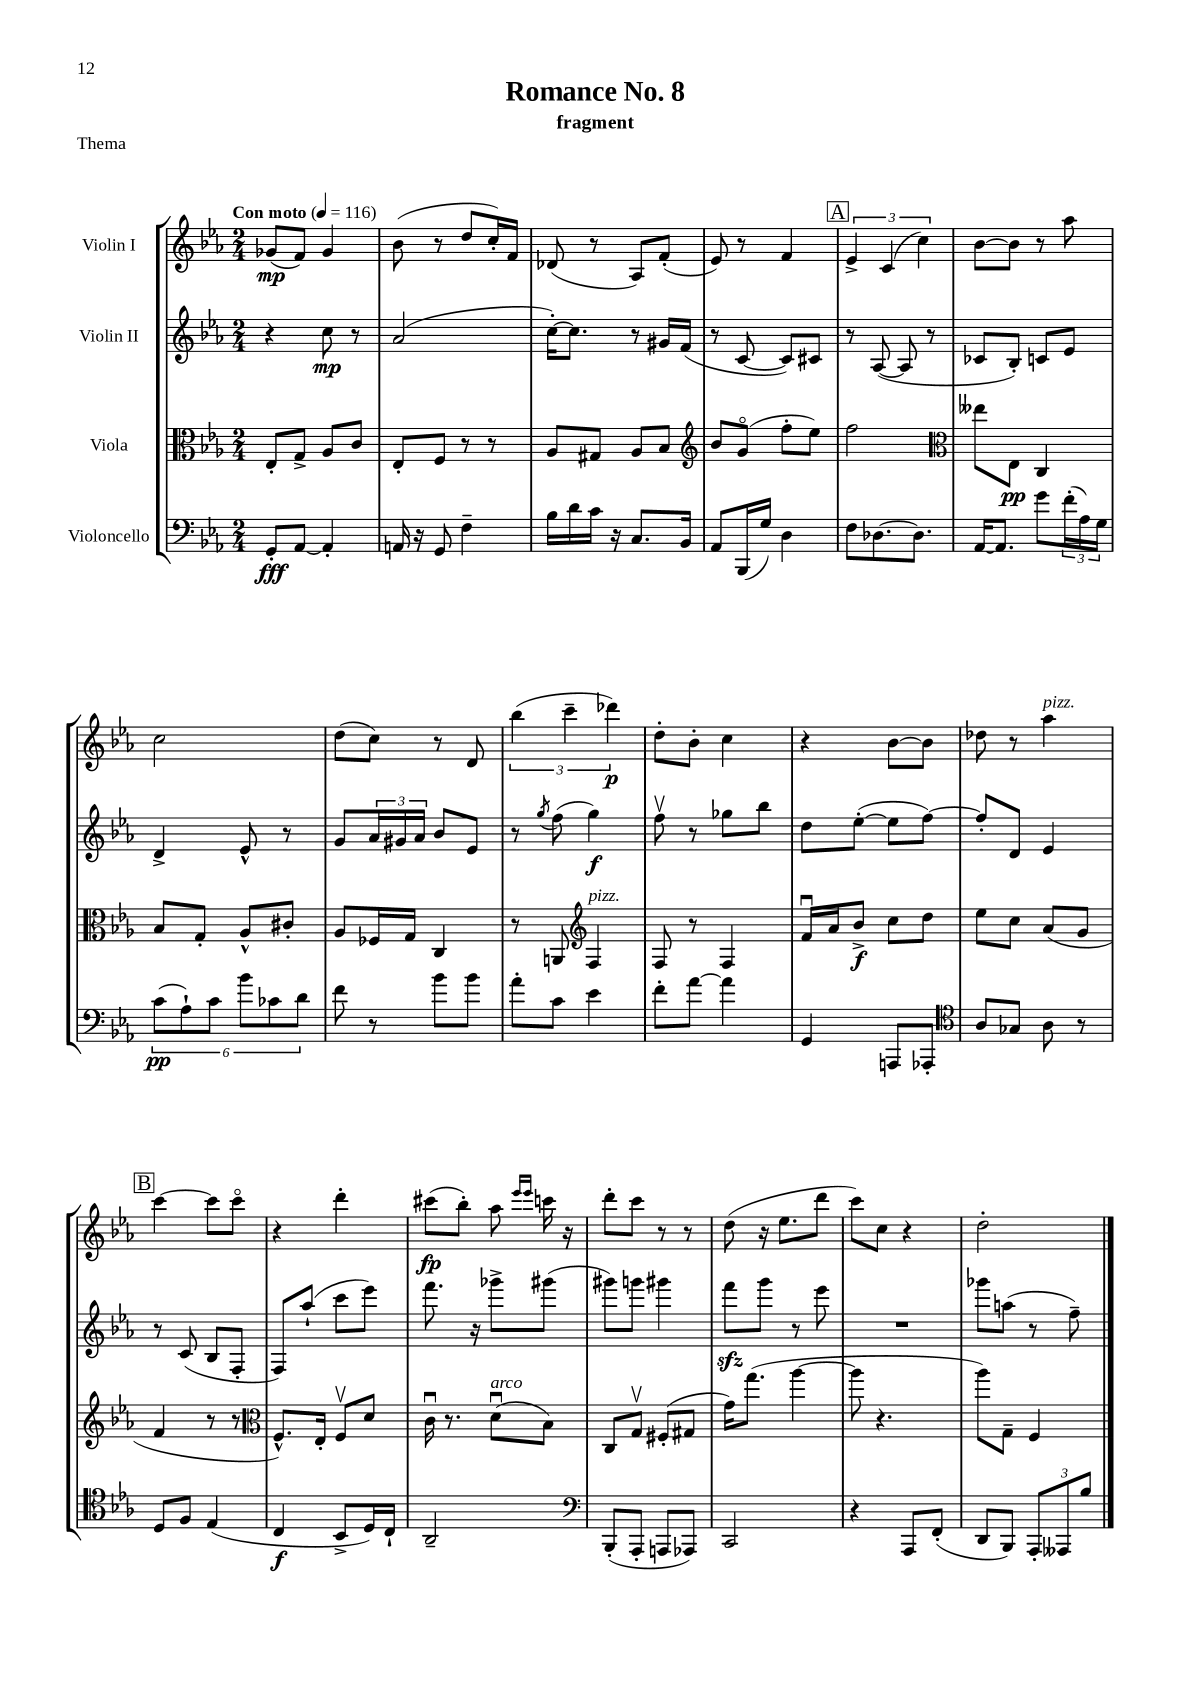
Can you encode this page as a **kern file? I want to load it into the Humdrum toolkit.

**kern	**kern	**kern	**kern
*staff4	*staff3	*staff2	*staff1
*clefF4	*clefC3	*clefG2	*clefG2
*k[b-e-a-]	*k[b-e-a-]	*k[b-e-a-]	*k[b-e-a-]
*M2/4	*M2/4	*M2/4	*M2/4
*MM116	*MM116	*MM116	*MM116
8GG'/L	8E-'/L	4r	(8g-/L
[8AA-/J	8G^/J	.	8f/J)
4AA-'/]	8A-/L	8cc\	4g-/
.	8c/J	8r	.
=	=	=	=
16AA/	8E-'/L	(2a-/	(8b-\
16r	.	.	.
8GG/	8F/J	.	8r
4F~\	8r	.	8dd/L
.	8r	.	16cc'/L)
.	.	.	16f/JJ
=	=	=	=
16B-\LL	8A-/L	[16cc'\LK)	(8d-/
16d\	.	8.cc\]J	.
16c\JJ	8G#/J	.	8r
16r	.	.	.
8.C/L	8A-/L	8r	8A-/L)
.	8B-/J	16g#/LL	(8f'/J
16BB-/Jk	.	(16f/JJ	.
=	=	=	=
*	*clefG2	*	*
8AA-/L	8b-/L	8r	8e-/)
(16BBB-/L	(8go/J	[8c/	8r
16G/JJ)	.	.	.
4D\	8ff'\L	8c/]L)	4f/
.	8ee-\J)	8c#/J	.
=	=	=	=
8F\L	2ff\	8r	6e-^/
[8.D-\	.	([8A-/	.
.	.	.	(6c/
.	.	8A-/]	.
8.D-\]J	.	.	.
.	.	.	6cc\)
.	.	8r	.
=	=	=	=
*	*clefC3	*	*
[16AA-/LK	8ee--\L	8c-/L	[8b-\L
8.AA-/]J	.	.	.
.	8E-\J	8B-'/J)	8b-\]J
8g\L	4C/	8c/L	8r
(24f'\L	.	8e-/J	8aa-\
24A-\)	.	.	.
24G\JJ	.	.	.
=	=	=	=
(12c\L	8B-/L	4d^/	2cc\
12A-`\)	.	.	.
.	8G'/J	.	.
12c\J	.	.	.
12b-\L	8A-^^/L	8e-^^/	.
12c-\	.	.	.
.	8c#'/J	8r	.
12d\J	.	.	.
=	=	=	=
8f\	8A-/L	8g/L	(8dd\L
8r	16F-/L	24a-/L	8cc\J)
.	.	24g#/	.
.	16G/JJ	.	.
.	.	24a-/JJ	.
8b-\L	4C/	8b-/L	8r
8b-\J	.	8e-/J	8d/
=	=	=	=
8a-'\L	8r	8r	(6bb-\
.	.	8qgg/	.
8c\J	8AA/	(8ff\	.
.	.	.	6ccc~\
*	*clefG2	*	*
4e-\	4F/	4gg\)	.
.	.	.	6ddd-\)
=	=	=	=
8f'\L	8F/	8ffv\	8dd'\L
[8a-\J	8r	8r	8b-'\J
4a-\]	4F/	8gg-\L	4cc\
.	.	8bb-\J	.
=	=	=	=
4GG/	16fu/LL	8dd\L	4r
.	16a-/J	.	.
.	8b-^/J	([8ee-'\J	.
8AAA/L	8cc\L	8ee-\]L	[8b-\L
8AAA-'/J	8dd\J	[8ff\J)	8b-\]J
=	=	=	=
*clefC4	*	*	*
8A-/L	8ee-\L	8ff'/]L	8dd-\
8G-/J	8cc\J	8d/J	8r
8A-\	(8a-/L	4e-/	4aa-\
8r	8g/J	.	.
=	=	=	=
8D/L	4f/	8r	[4ccc\
8F/J	.	(8c/	.
(4E-/	8r	8B-/L	8ccc\]L
.	8r	8F'/J	8ccco\J
=	=	=	=
*	*clefC3	*	*
4C/	8.F^^/L)	8F/L)	4r
.	.	(8aa-`/J	.
.	16E-'/Jk	.	.
8BB-^/L	8Fv/L	8ccc\L	4ddd'\
16D/L)	8d/J	8eee-\J)	.
16C`/JJ	.	.	.
=	=	=	=
2AA-~/	16cu\	8.fff\	(8ccc#\L
.	8.r	.	.
.	.	.	8bb-'\J)
.	.	16r	.
.	(8du\L	8ggg-^\L	8aa-\
.	.	.	16qqeee-/LL
.	.	.	16qqeee-/JJ
.	8B-\J)	(8ggg#\J	16ccc\
.	.	.	16r
=	=	=	=
*clefF4	*	*	*
(8BBB-'/L	8C/L	8ggg#\L)	8ddd'\L
8AAA-'/J	8Gv/J	8ggg\J	8ccc\J
8AAA/L	(8F#'/L	4ggg#\	8r
8AAA-/J)	8G#/J	.	8r
=	=	=	=
2CC/	16g\LK)	8fff\L	(8dd\
.	(8.gg\J	.	.
.	.	8ggg\J	16r
.	.	.	8.ee-\L
.	[4aa-\	8r	.
.	.	8eee-\	8ddd\J
=	=	=	=
4r	8aa-\]	2r	8ccc\L)
.	4.r	.	8cc\J
8AAA-/L	.	.	4r
(8FF'/J	.	.	.
=	=	=	=
8DD/L	8aa-\L)	8ggg-\L	2dd'\
8BBB-/J)	8G~\J	(8aa\J	.
12AAA-'/L	4F/	8r	.
12AAA--/	.	.	.
.	.	8ff~\)	.
12B-/J	.	.	.
==	==	==	==
*-	*-	*-	*-
